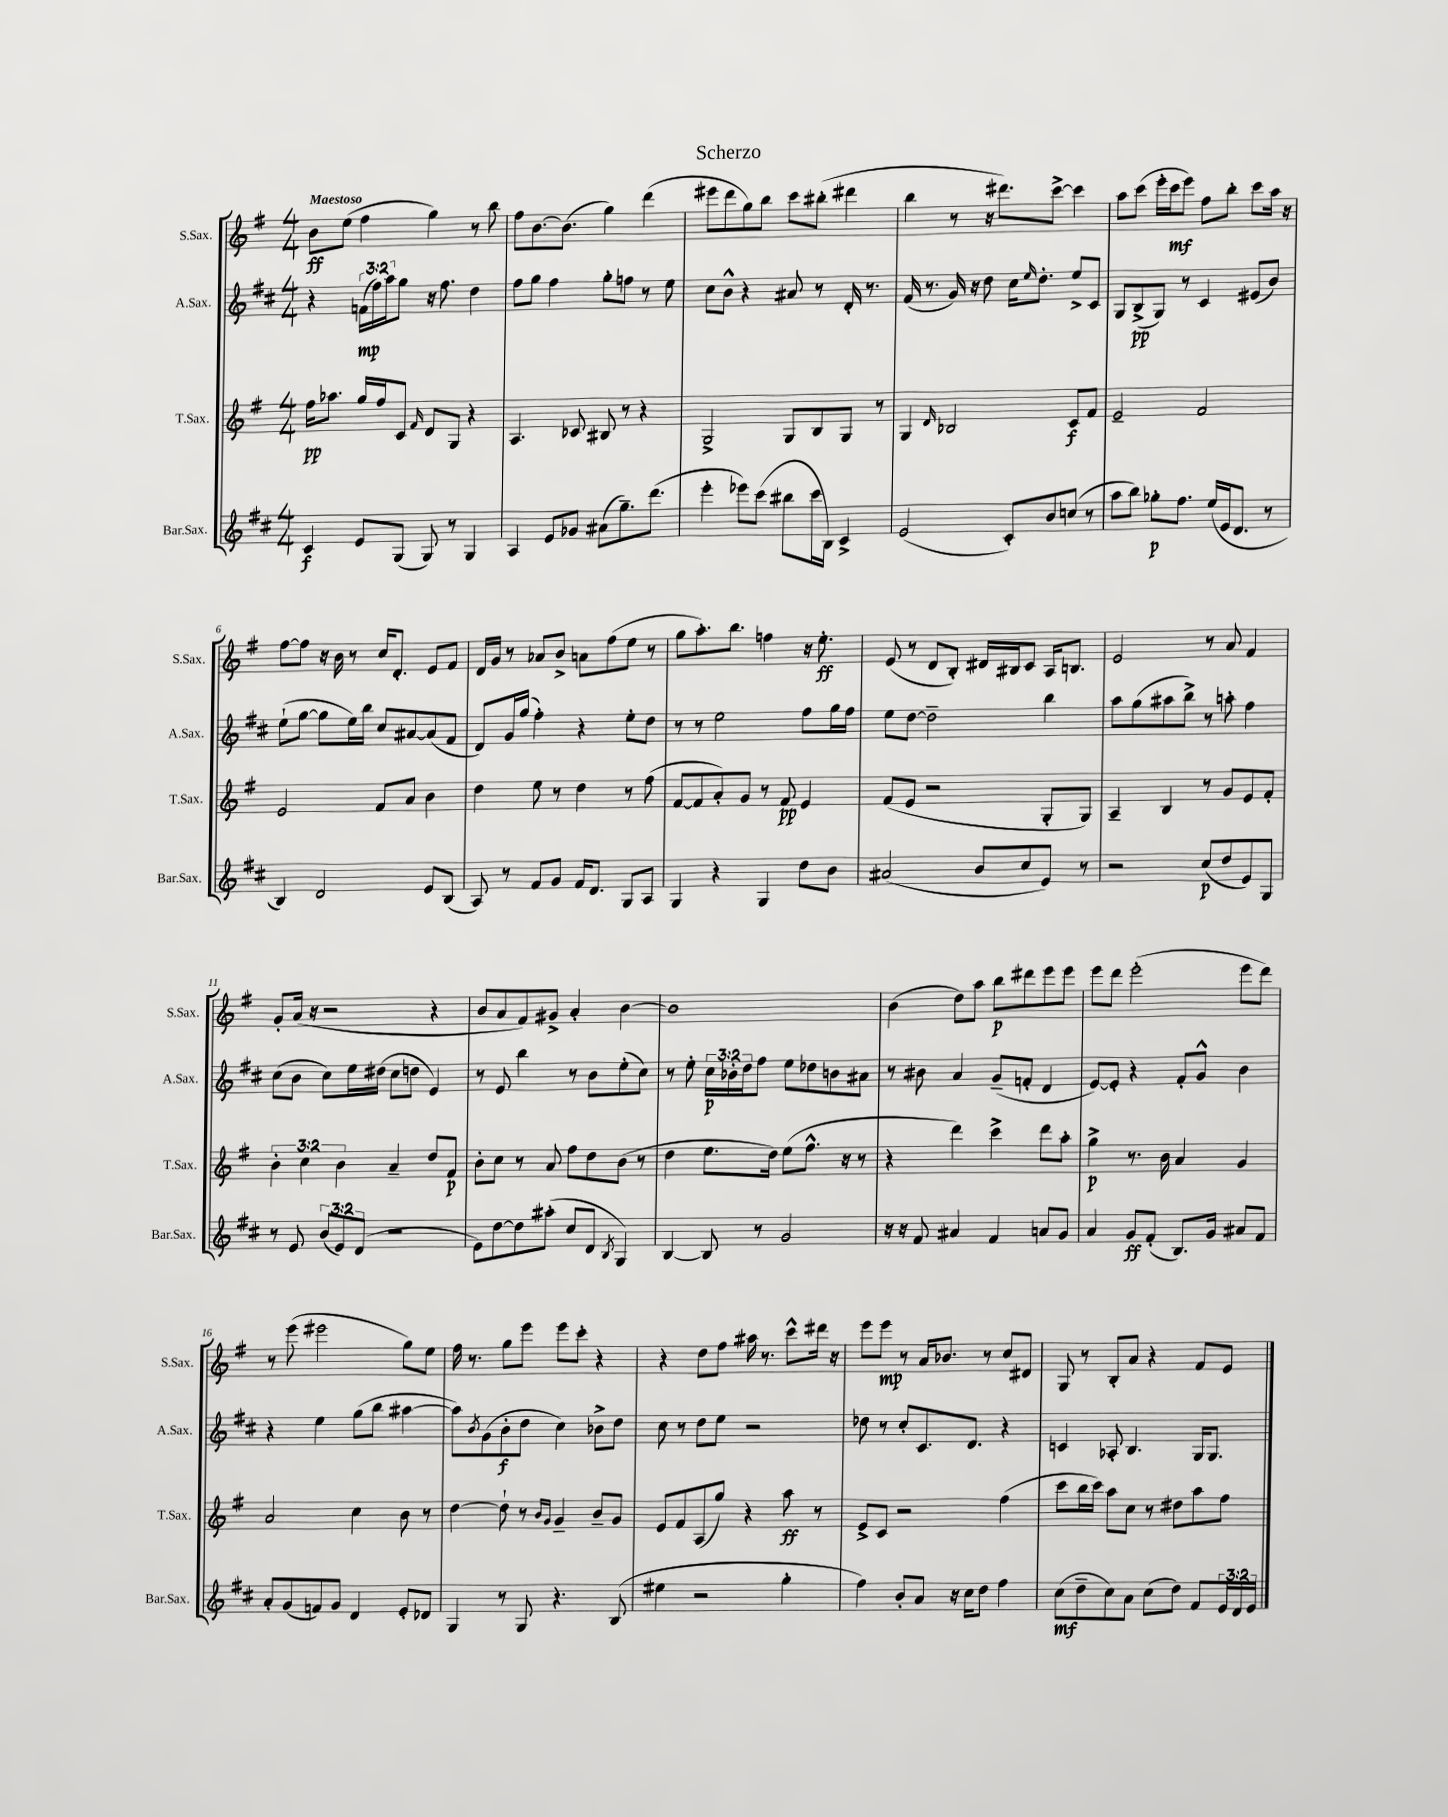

**kern	**kern	**kern	**kern
*staff4	*staff3	*staff2	*staff1
*clefG2	*clefG2	*clefG2	*clefG2
*k[f#c#]	*k[f#]	*k[f#c#]	*k[f#]
*M4/4	*M4/4	*M4/4	*M4/4
4c#	16ff#	4r	8b
.	8.aa-	.	.
.	.	.	(8ee
8e	16gg	(24f	4ff#
.	.	24ff#)	.
.	16ff#	.	.
.	.	24aa	.
(8G	8c	8gg	.
.	16qqf#	.	.
8G)	8d	16r	4gg)
.	.	8.ff#	.
8r	8G	.	.
4G	4r	4dd	8r
.	.	.	8bb
=	=	=	=
4A	4.A	8ff#	8ff#
.	.	8gg	[8.b
8e	.	4ff#	.
.	.	.	(8.b]
8g-	8c-	.	.
(8a#	8B#	8gg'	4gg)
8.gg~)	8r	8ff	.
.	4r	8r	(4ddd
(8.ddd	.	.	.
.	.	8ee	.
=	=	=	=
4eee'	2G^	8cc#	8eee#
.	.	8b^^	8ddd
8eee-)	.	4r	8gg)
(8ccc#	.	.	8bb
8bb#	8G	8a#	8ccc
16ccc#	8B	8r	(8bb#'
16B)	.	.	.
4c#^	8G	16d'	4ddd#
.	.	8.r	.
.	8r	.	.
=	=	=	=
(2e	4G	(16f#	4bb
.	.	8.r	.
.	16qqd	.	.
.	2B-	16g)	8r
.	.	16r	.
.	.	8dd	16r
.	.	.	8.ddd#)
8c#')	.	16cc#	.
.	.	16qqee	.
.	.	8.dd'	.
8b	.	.	[8ccc^
(8cc	8c	8ee^	4ccc]
8r	8f#	8c#	.
=	=	=	=
8aa	2e~	8G	8aa
8bb)	.	(8B^	(8ccc
8gg-'	.	8G)	16eee'
.	.	.	16ccc
8.ff#	.	8r	8eee)
.	2f#	4c#	8ff#
(16ee	.	.	.
16e	.	.	8bb'
8.d	.	.	.
.	.	(8e#	8ccc
8r	.	8b)	16aa
.	.	.	16r
=	=	=	=
4B)	2e	(8ee`	[8ff#
.	.	[8gg	8ff#]
2d	.	8gg]	16r
.	.	.	16b
.	.	16ee)	8r
.	.	16bb	.
.	8f#	8cc#	16cc
.	.	.	8.d'
.	8a	[8a#	.
8e	4b	(8a#]	8e
(8B	.	8f#	8f#
=	=	=	=
8A)	4dd	8d)	16d
.	.	.	16g
8r	.	16g	8r
.	.	(16gg	.
8f#	8ee	4ff#')	8a-
8g	8r	.	8b^
16f#	4dd	4r	8a
8.d	.	.	.
.	.	.	(8ff#
8G	8r	8ee'	8ee
8A	(8ff#	8dd	8r
=	=	=	=
4G	[8f#	8r	8gg
.	8f#]	8r	8.aa')
4r	8a')	2ee	.
.	.	.	8.bb
.	8g	.	.
4G	8r	.	4ff
.	8f#	.	.
8dd	4e	8ff#	16r
.	.	.	8.ee'
8b	.	16gg	.
.	.	16ff#	.
=	=	=	=
(2a#	(8f#	8ee	(8e
.	8e	[8dd	8r
.	2r	2dd~]	8d
.	.	.	8B')
8b	.	.	16d#
.	.	.	16B#
8cc#	.	.	8c
8e)	8G'	4bb	16A
.	.	.	8.B
8r	8G)	.	.
=	=	=	=
2r	4A~	8aa	2e
.	.	(8gg	.
.	4B	8aa#	.
.	.	8bb^)	.
(8cc#	8r	8r	8r
8dd	8g	8aa'	8a
8e)	8e	4ff#	4f#
8G	8f#'	.	.
=	=	=	=
8r	6b'	(8cc#	8g'
8e	.	8b	(16a
.	6cc	.	.
.	.	.	16r
(12b	.	8cc#)	2r
12e)	6b	.	.
.	.	16ee	.
(12d	.	.	.
.	.	(16dd#	.
2r	4a~	8cc#	.
.	.	8dd	.
.	8dd	4e)	4r
.	8f#	.	.
=	=	=	=
8e)	8b'	8r	8b
[8dd	8cc	8e	8a
8dd]	8r	4bb	8f#)
(8aa#'	8a	.	8g#^
8cc#	8ff#	8r	4a'
8d	8dd	8b	.
8qB	.	.	.
4G)	(8b	(8ee'	[4b
.	8r	8cc#)	.
=	=	=	=
[4B	4dd	8r	1b]
.	.	8ee'	.
8B]	8.ee	24cc#	.
.	.	24b-'	.
.	.	24dd	.
8r	.	8ff#	.
.	16dd)	.	.
2g	(8ee	8ee	.
.	8.ff#^^	8dd-	.
.	.	8b	.
.	16r	.	.
.	8r	8a#	.
=	=	=	=
16r	4r	8r	(4b
16r	.	.	.
8f#	.	8b#	.
4a#	4ddd)	4a	8dd)
.	.	.	8aa
4f#	4ccc^	(8g~	8bb
.	.	8f'	8ddd#
8a	8ddd	4d	8eee
8g	8aa'	.	8eee
=	=	=	=
4a	4gg^	[8e)	8eee
.	.	8e']	8ddd
8g	8.r	4r	(2eee'
(8f#'	.	.	.
.	16b	.	.
8.B)	4a	8f#'	.
.	.	8g^^	.
16g	.	.	.
8a#	4g	4b	8eee
8f#	.	.	8ddd)
=	=	=	=
8a'	2a	4r	8r
(8g	.	.	(8eee
8f)	.	4ee	2eee#
8g	.	.	.
4d	4cc	(8gg	.
.	.	8bb	.
8e'	8b	[4aa#	8gg)
8d-	8r	.	8ee
=	=	=	=
4G	[4dd	8aa#])	16ff#
.	.	.	8.r
.	.	8qb	.
.	.	(8g	.
8r	8dd`]	8b'	8gg
8G	8r	8dd	8eee
.	16qqb	.	.
.	16qqg	.	.
4.r	4g~	4cc#)	8eee
.	.	.	8ccc'
.	8b~	8b-^	4r
(8B	8g	8dd	.
=	=	=	=
4ee#	8e	8cc#	4r
.	8f#	8r	.
2r	(8A	8dd	8dd
.	8gg)	8ee	8ff#
.	4r	2r	16aa#
.	.	.	8.r
4gg'	8aa	.	8ccc^^
.	8r	.	16ddd#
.	.	.	16r
=	=	=	=
4ff#)	8e^	8dd-	8eee
.	8c	8r	8eee
8b'	2r	8cc#'	8r
8a	.	8.c#	16a
.	.	.	8.b-
16r	.	.	.
16cc#	.	8.d	.
8dd	.	.	8r
4ff#	(4ff#	4r	8cc
.	.	.	8d#
=	=	=	=
(8cc#	8ccc	4c	8G
8dd~	16bb	.	8r
.	16ccc)	.	.
8cc#)	8aa	8A-'	8B'
8a	8cc	4.B	8a
(8cc#	8r	.	4r
8dd)	8dd#	.	.
8f#	8aa	16G	8f#
.	.	8.G	.
24e	8ff#	.	8e
24d	.	.	.
24e	.	.	.
==	==	==	==
*-	*-	*-	*-
